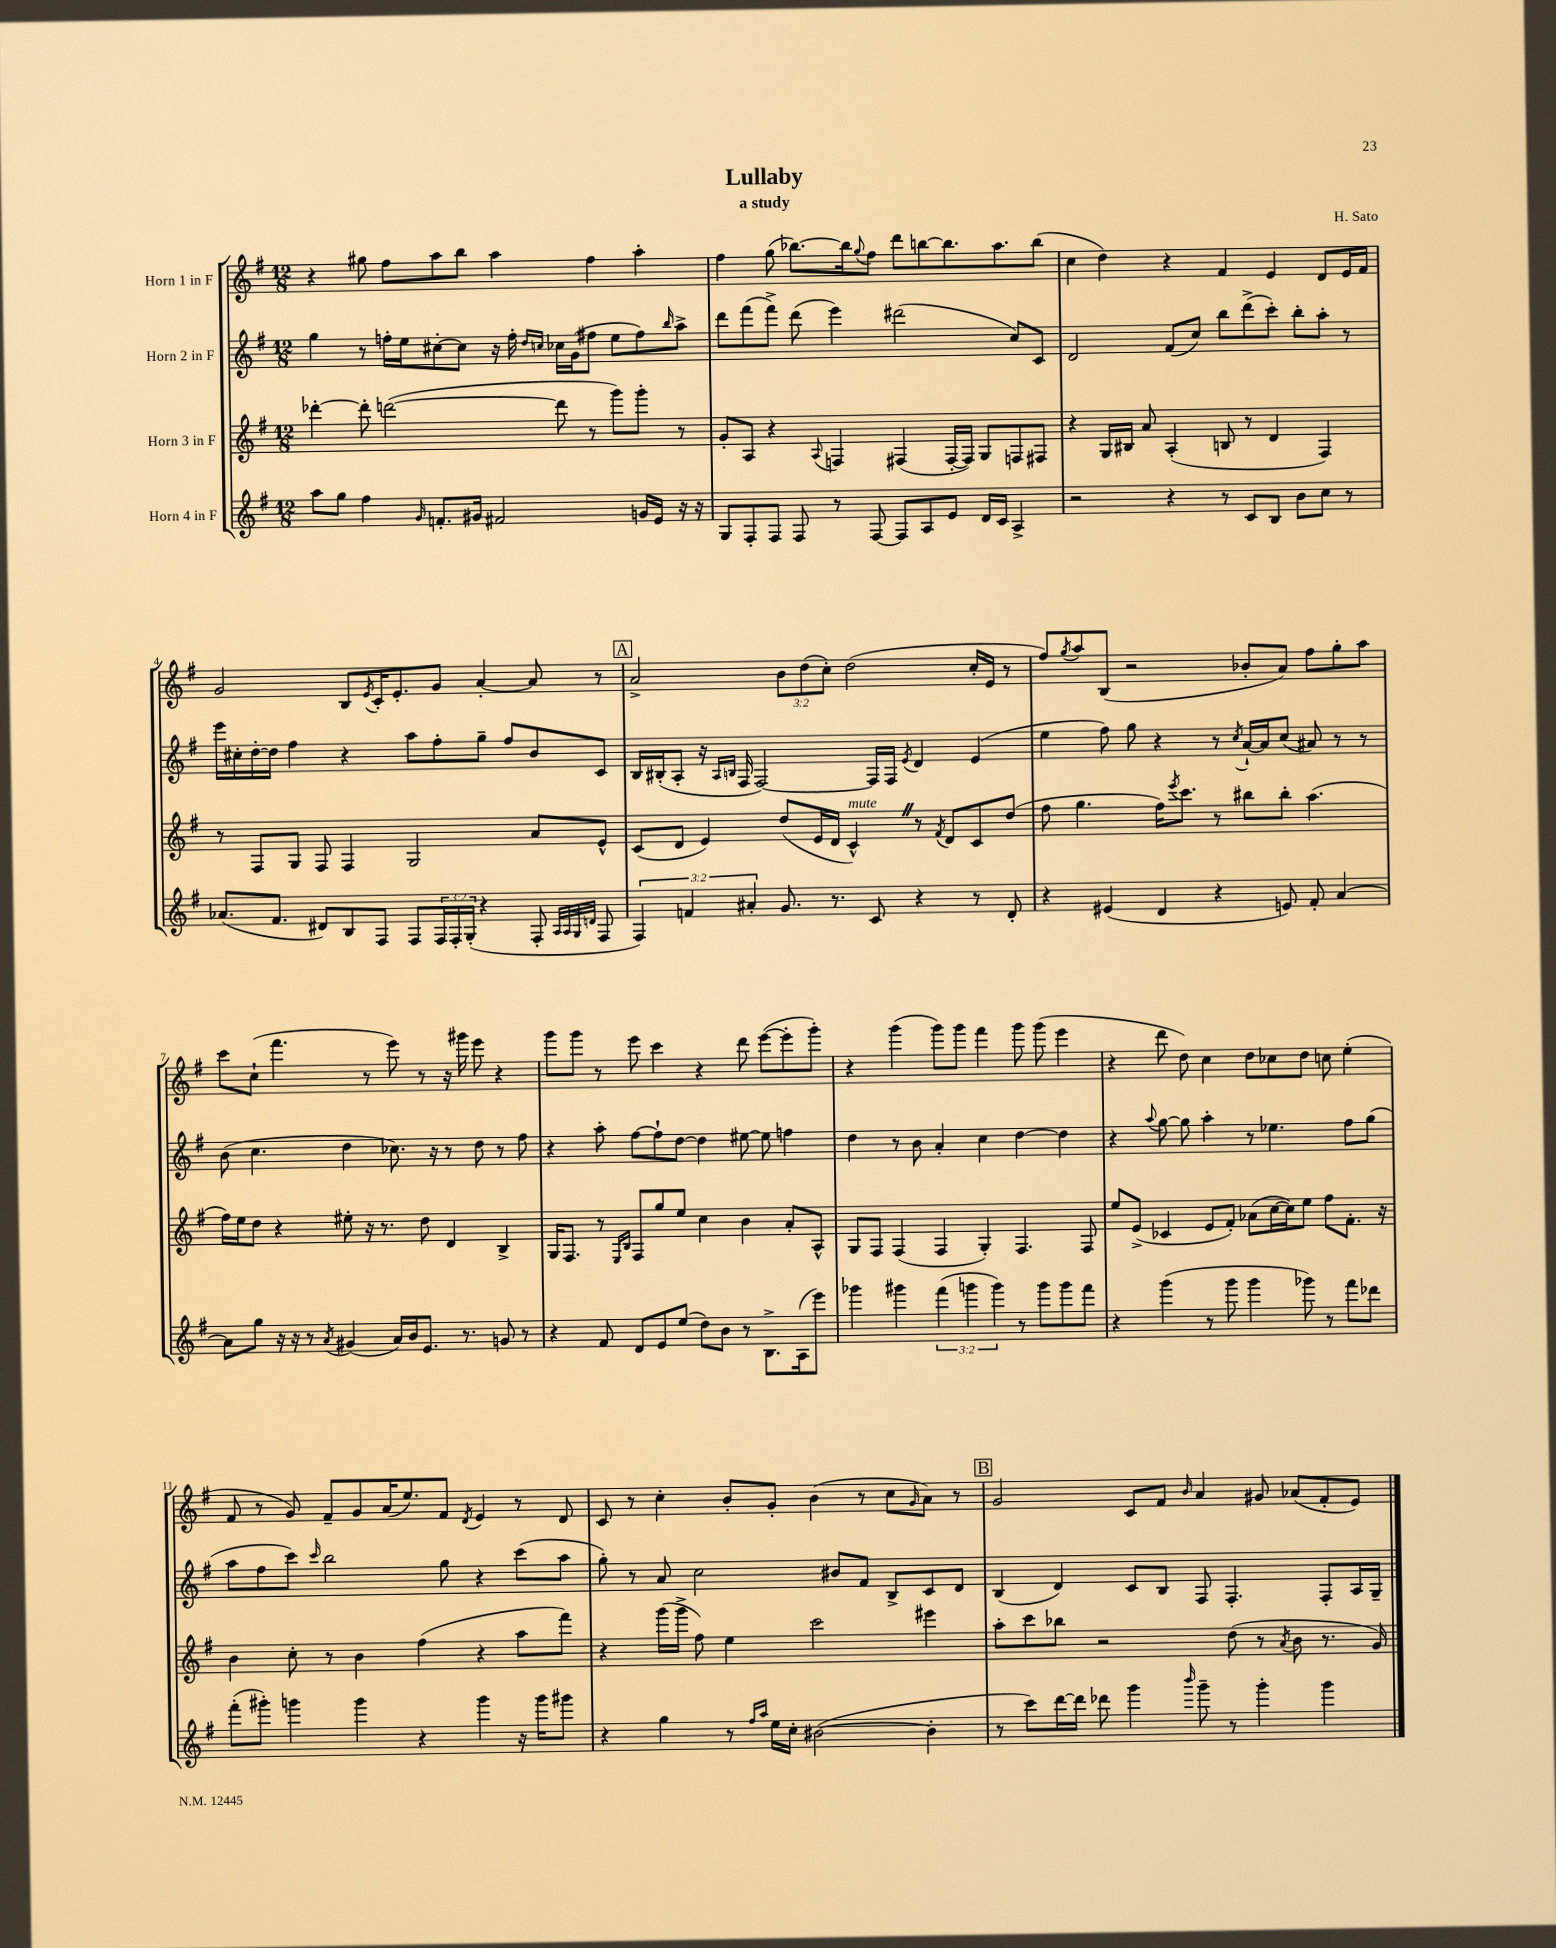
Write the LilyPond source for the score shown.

\header { title = "Lullaby" composer = "H. Sato" subtitle = "a study" }
<<
\new StaffGroup <<
\new Staff = "s0" \with { instrumentName = "Horn 1 in F" } {
    \clef treble \key g \major \numericTimeSignature \time 12/8 \override Staff.TupletNumber.text = #tuplet-number::calc-fraction-text
    r4 gis''8 fis''8 a''8 b''8 a''4 fis''4 a''4-. |
    fis''4 g''8( bes''8.~) bes''16 \appoggiatura { g''8 } fis''8 d'''8 b''8~ b''8. a''8. b''8( |
    c''4 d''4) r4 fis'4 e'4 d'8 e'16 fis'16 |
    g'2 b8 \acciaccatura { e'8 } c'16-. e'8.-. g'8 a'4~-. a'8 r8 |
    \mark \markup { \box "A" } a'2-> \tuplet 3/2 { b'8 d''8( c''8-.) } d''2( c''16-. e'16 r8 |
    fis''8) \acciaccatura { g''8 } a''8 b8( r2 bes'8-. a'8) fis''8 g''8-. a''8 |
    c'''8 c''8-!( fis'''4. r8 e'''8) r8 r16 gis'''16 e'''8 r4 |
    g'''8 g'''8 r8 e'''8 c'''4 r4 d'''8 e'''8~( e'''8-. g'''8-.) |
    r4 g'''4( g'''8) g'''8 fis'''4 g'''8 g'''8( e'''4 |
    r4 d'''8 d''8) c''4 d''8 ces''8 d''8 c''8 e''4-.( |
    fis'8 r8 g'8) fis'8-- g'8 a'16( e''8.) fis'8 \acciaccatura { d'8 } e'4 r8 d'8 |
    c'8 r8 c''4-. b'8-. g'8-. b'4( r8 c''8 \grace { g'16 } a'8) r8 |
    \mark \markup { \box "B" } g'2 c'8 fis'8 \grace { b'16 } a'4 gis'8 aes'8( fis'8-. e'8) \bar "|." |
}
\new Staff = "s1" \with { instrumentName = "Horn 2 in F" } {
    \clef treble \key g \major \numericTimeSignature \time 12/8
    g''4 r8 f''16-. e''16 cis''8~-. cis''8 r16 f''16-. \grace { d''16 c''16 } ces''16 g'16( fis''8 e''8 fis''8) \grace { b''16 } a''8-> |
    d'''8 fis'''8( fis'''8->) d'''8( e'''4) dis'''2( c''8) c'8 |
    d'2 fis'8( c''8) b''8 d'''8->( c'''8-.) b''8-. a''8-. r8 |
    e'''16 cis''16-. d''16~-. d''16 fis''4 r4 a''8 fis''8-. g''8-- fis''8 b'8 c'8 |
    \mark \markup { \box "A" } b16 bis16-.( a8-. r16 \grace { a16 b16 } fis16 fis2~) fis16 fis16 \acciaccatura { e'8 } d'4 e'4( |
    e''4 fis''8) g''8 r4 r8 \acciaccatura { c''8 } a'16~-! a'16 c''8( ais'8) r8 r8 |
    b'8( c''4. d''4 ces''8.) r16 r8 d''8 r8 fis''8 |
    r4 a''8-. fis''8~ fis''8-! d''8~ d''4 eis''8~ eis''8 f''4 |
    d''4 r8 b'8 a'4-. c''4 d''4~ d''4 |
    r4 \appoggiatura { a''8 } g''8~ g''8 a''4-. r8 ees''4. fis''8 g''8( |
    a''8 fis''8 c'''8) \grace { c'''16 } b''2 g''8 r4 c'''8( a''8 |
    g''8-.) r8 a'8 c''2 bis'8 fis'8 b8-> c'8 d'8 |
    \mark \markup { \box "B" } b4( d'4) c'8 b8 fis8 fis4.-. fis8-. a16 g16-- \bar "|." |
}
\new Staff = "s2" \with { instrumentName = "Horn 3 in F" } {
    \clef treble \key g \major \numericTimeSignature \time 12/8
    des'''4~-. des'''8-. d'''2~( d'''8 r8 g'''8) g'''8-. r8 |
    g'8-. a8 r4 \appoggiatura { a8 } f4 fis4( fis16~-. fis16) g8 f8 fis8 |
    r4 g16 bis16 a'8 a4-.( b8 r8 d'4 fis4) |
    r8 fis8 g8 fis8 fis4 g2 a'8 e'8-^ |
    \mark \markup { \box "A" } c'8( d'8 e'4) d''8( e'16 d'16 c'4-^^\markup { \italic "mute" }) \once \override BreathingSign.text = \markup { \musicglyph "scripts.caesura.straight" } \breathe r8 \acciaccatura { fis'8 } d'8 c'8 d''8( |
    fis''8 g''4. fis''16) \acciaccatura { e'''8 } c'''8. r8 bis''8 bis''8-. a''4.( |
    fis''16) e''16 d''8 r4 eis''8-. r16 r8. d''8 d'4 b4-> |
    g16 fis8. r8 \grace { e16 b16 } fis8 g''8 e''8 c''4 b'4 a'8-. a8-^ |
    g8 fis8 fis4( fis4 g4-.) fis4. fis8 |
    e''8 e'8->( ces'4 e'8 fis'8-.) aes'8( c''16~ c''16) e''8 fis''8 fis'8.-. r16 |
    b'4 c''8-. r8 b'4 fis''4( r4 a''8 fis'''8) |
    r4 g'''16( g'''16-> fis''8) e''4 c'''2 eis'''4 |
    \mark \markup { \box "B" } a''8-. c'''8 bes''8 r2 d''8( r8 \acciaccatura { a'8 } b'8 r8. g'16) \bar "|." |
}
\new Staff = "s3" \with { instrumentName = "Horn 4 in F" } {
    \clef treble \key g \major \numericTimeSignature \time 12/8 \override Staff.TupletNumber.text = #tuplet-number::calc-fraction-text
    a''8 g''8 fis''4 \grace { g'16 } f'8.-. gis'16 fis'2 g'16 e'16 r16 r16 |
    g8 fis8-. fis8 fis8 r8 fis8~ fis8 a8 e'8 d'16 c'16 a4-> |
    r2 r4 r8 c'8 b8 b'8 c''8 r8 |
    aes'8.( fis'8. dis'8) b8 fis8 fis8 \tuplet 3/2 { fis16 fis16-. g16-.( } r4 fis8-. \grace { a32 a32 g32 d'32 } fis8 |
    \mark \markup { \box "A" } \tuplet 3/2 { fis4) f'4 ais'4-. } g'8. r8. c'8 r4 r8 d'8-. |
    r4 eis'4( d'4 r4 e'8) fis'8-. a'4~ |
    a'8 g''8 r16 r16 r8 \acciaccatura { a'8 } gis'4( a'16) b'16 e'8. r8. g'8 r8 |
    r4 fis'8 d'8 e'8 e''8( d''8) b'8 r8 b8.-> a16( e'''8) |
    ges'''4 gis'''4 \tuplet 3/2 { fis'''4( g'''4 g'''4) } r8 g'''8 g'''8 fis'''8 |
    r4 g'''4( r8 g'''8 g'''4 ges'''8) r8 fis'''8 des'''8 |
    fis'''8-.( gis'''8-.) g'''4 g'''4 r4 g'''4 r16 g'''16 gis'''8 |
    r4 g''4 r8 \grace { fis''16 a''16 } e''16 c''16-. bis'2~( bis'4-. |
    \mark \markup { \box "B" } r8 c'''8) d'''16~ d'''16 des'''8 g'''4 \grace { b'''16 } g'''8-- r8 g'''4-. g'''4 \bar "|." |
}
>>
>>
